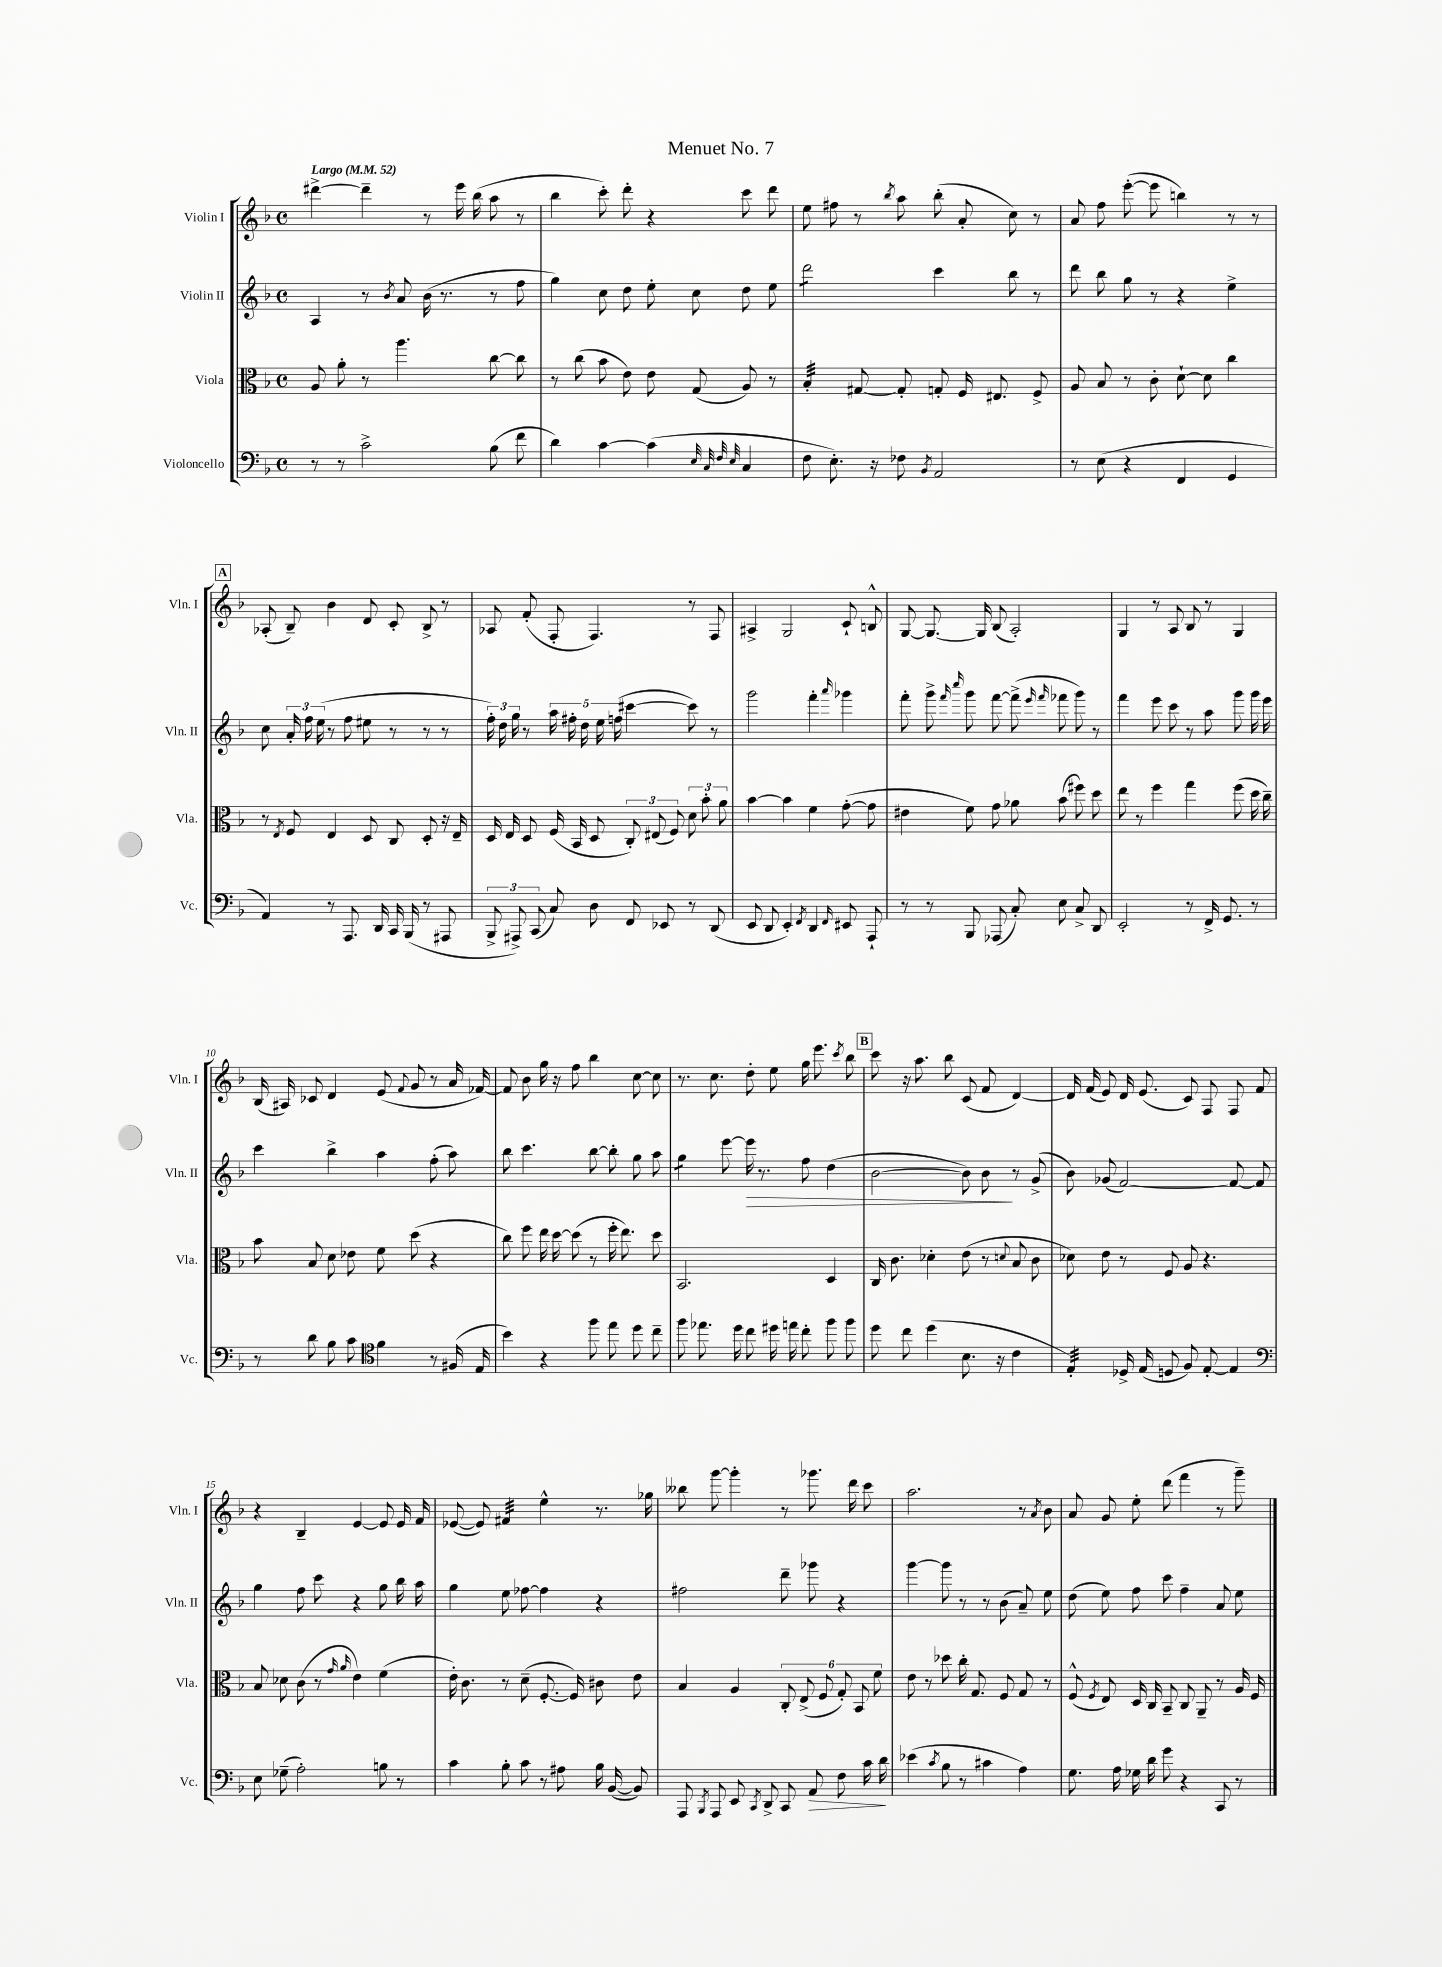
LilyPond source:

\header { title = "Menuet No. 7" }
<<
\new StaffGroup <<
\new Staff = "s0" \with { instrumentName = "Violin I" shortInstrumentName = "Vln. I" } {
    \clef treble \key f \major \defaultTimeSignature \time 4/4 \tempo "Largo" 4 = 52
    \autoBeamOff dis'''4~-> dis'''4-- r8 e'''16 bes''16( a''8 r8 |
    bes''4 c'''8-.) d'''8-. r4 c'''8 d'''8 |
    e''8 fis''8 r8 \acciaccatura { bes''8 } a''8 bes''8-.( a'8-. c''8) r8 |
    a'8 f''8 e'''8~-.( e'''8 b''4) r8 r8 |
    \mark \markup { \box "A" } aes8-.( bes8--) bes'4 d'8 c'8-. bes8-> r8 |
    aes8 f'8-.( f8-. f4.) r8 f8 |
    ais4-> g2 c'8-! b8-^ |
    g8~ g8.~ g16 bes8( a2-.) |
    g4 r8 a8 bes8 r8 g4 |
    bes16( ais16) ces'8 d'4 e'8( \appoggiatura { f'8 } g'8 r8 a'16 fes'16~) |
    fes'8 bes'8 g''16 r16 f''8 bes''4 c''8~ c''8 |
    r8. c''8. d''8-. e''8 g''16 e'''8. \acciaccatura { c'''8 } bes''8 |
    \mark \markup { \box "B" } c'''8 r16 a''8. bes''8 c'8( f'8 d'4~) |
    d'16 f'16( e'8) d'16 e'8.( c'8) f8 f8 f'8 |
    r4 bes4-- e'4~ e'8 e'16 f'16 |
    ees'8~( ees'8) fis'4:32 e''4-^ r8. ges''16 |
    beses''8 g'''8~ g'''4-. r8 ges'''8. d'''16 c'''8 |
    a''2. r8 \acciaccatura { a'8 } bes'8 |
    a'8 g'8 e''8-. d'''8( f'''4 r8 g'''8--) \bar "|." |
}
\new Staff = "s1" \with { instrumentName = "Violin II" shortInstrumentName = "Vln. II" } {
    \clef treble \key f \major \defaultTimeSignature \time 4/4
    \autoBeamOff a4 r8 \acciaccatura { bes'8 } a'8 bes'16( r8. r8 f''8 |
    g''4) c''8 d''8 e''8-. c''8 d''8 e''8 |
    d'''2:8 c'''4 bes''8 r8 |
    d'''8 bes''8 g''8 r8 r4 e''4-> |
    \mark \markup { \box "A" } c''8 \tuplet 3/2 { a'16-. f''16 e''16( } r8 f''8 eis''8 r8 r8 r8 |
    \tuplet 3/2 { f''16-.) d''16 g''16 } r8 \tuplet 5/4 { a''16 fis''16-. d''16 e''16 f''16( } cis'''4~ cis'''8) r8 |
    g'''2 f'''4-. \grace { a'''16 } ges'''4 |
    f'''8-. g'''8-> \grace { f'''16 c''''16 } g'''8 f'''8~ f'''8->( \grace { e'''16 f'''16 } fes'''8 g'''8) r8 |
    f'''4 e'''8 c'''8 r8 a''8 g'''8 g'''16 e'''16 |
    c'''4 bes''4-> a''4 f''8-.( a''8) |
    bes''8 c'''4. bes''8~ bes''8-. g''8 a''8 |
    g''4:8 e'''8~ e'''16\> r8. f''8 d''4( |
    \mark \markup { \box "B" } bes'2~ bes'8) bes'8\! r8 g'8->( |
    bes'8) ges'8( f'2~) f'8~ f'8 |
    g''4 f''8 c'''8 r4 g''8 bes''16 a''16 |
    g''4 e''8 fes''8~ fes''4 r4 |
    fis''2 d'''8-- ges'''8 r4 |
    g'''4~ g'''8 r8 r8 bes'8( a'8--) e''8 |
    d''8( e''8) f''8 c'''8 f''4-- a'8 e''8 \bar "|." |
}
\new Staff = "s2" \with { instrumentName = "Viola" shortInstrumentName = "Vla." } {
    \clef alto \key f \major \defaultTimeSignature \time 4/4
    \autoBeamOff a8 a'8-. r8 a''4. c''8~ c''8 |
    r8 c''8( bes'8 e'8) e'8 g8( a8) r8 |
    bes4:32-. gis8~ gis8-. g8-. f16 eis8. f8-> |
    a8 bes8 r8 c'8-. d'8~-! d'8 c''4 |
    \mark \markup { \box "A" } r8 \acciaccatura { e8 } f8 e4 d8 c8 d8-. r16 e16-- |
    d16 e16 d8 f16( bes,16 d8 \tuplet 3/2 { c8-.) eis8( f8) } \tuplet 3/2 { d'8 bes'8-. a'8 } |
    bes'4~ bes'4 f'4 g'8~-.( g'8 |
    eis'4 f'8) g'8 aes'8 bes'8( fis''8) d''8 |
    e''8 r8 f''4 g''4 f''8( d''16 c''16--) |
    bes'8 bes8 d'8 ees'8 f'8 d''8( r4 |
    c''8) f''8 e''16 d''16~ d''8( r8 f''16-. e''8.) d''8 |
    bes,2. d4 |
    \mark \markup { \box "B" } c16 c'8. des'4-. e'8( r8 \appoggiatura { d'8 } bes8 c'8 |
    des'8) e'8 r8 f8 a8 r4. |
    bes8 des'8 c'8( r8 \grace { g'16 a'16 } e'4) f'4( |
    e'16-.) c'8. r8 d'8--( f8.~-. f16) cis'8 e'8 |
    bes4 a4 \tuplet 6/4 { c8-. e8->( f8 g8-.) bes,8 f'8 } |
    e'8 r8 des''8 c''16-. g8. f8 g8 r8 |
    f8-^( \acciaccatura { f8 } e8) d16 c16 bes,8-- c8 a,8-- r8 a16 f16 \bar "|." |
}
\new Staff = "s3" \with { instrumentName = "Violoncello" shortInstrumentName = "Vc." } {
    \clef bass \key f \major \defaultTimeSignature \time 4/4
    \autoBeamOff r8 r8 c'2-> bes8( f'8 |
    d'4) c'4~ c'4( \grace { e32 c32 f32 e32 } c4 |
    f8 e8.-.) r16 fes8 \acciaccatura { bes,8 } a,2 |
    r8 e8( r4 f,4 g,4 |
    \mark \markup { \box "A" } a,4) r8 a,,8. d,16 c,16 bes,,16( r8 ais,,8 |
    \tuplet 3/2 { bes,,8-> ais,,8->) c,8( } c8) d8 f,8 ees,8 r8 d,8( |
    e,8 d,8 e,4-.) \acciaccatura { f,8 } d,4 \grace { f,16 } eis,8 a,,8-! |
    r8 r8 bes,,8 aes,,8( c8-.) e8 c8-> d,8 |
    e,2-. r8 f,16-> g,8. r8 |
    r8 d'8 bes8 c'8 \clef tenor f'4 r8 fis16( e16 |
    bes'4) r4 f''8 e''8 d''8 c''8-- |
    f''8 ees''8. d''16 c''8 dis''16 e''16 c''8-. f''8 f''8 |
    \mark \markup { \box "B" } d''8 c''8 d''4( bes8. r16 c'4 |
    e4:32-.) des16-> e16( d8 f8) e8~-. e4 |
    \clef bass e8 ges8--( a2-.) b8 r8 |
    c'4 bes8-. c'8 r8 ais8 bes16 bes,16~( bes,8) |
    a,,8 \acciaccatura { bes,,8 } a,,8 e,8 \acciaccatura { c,8 } d,8-> c,8 a,8\> f8 c'16 d'16\! |
    ees'4( \acciaccatura { c'8 } bes8 r8 cis'4 a4) |
    g8. a16 ges16 d'16 g'8 r4 c,8 r8 \bar "|." |
}
>>
>>
